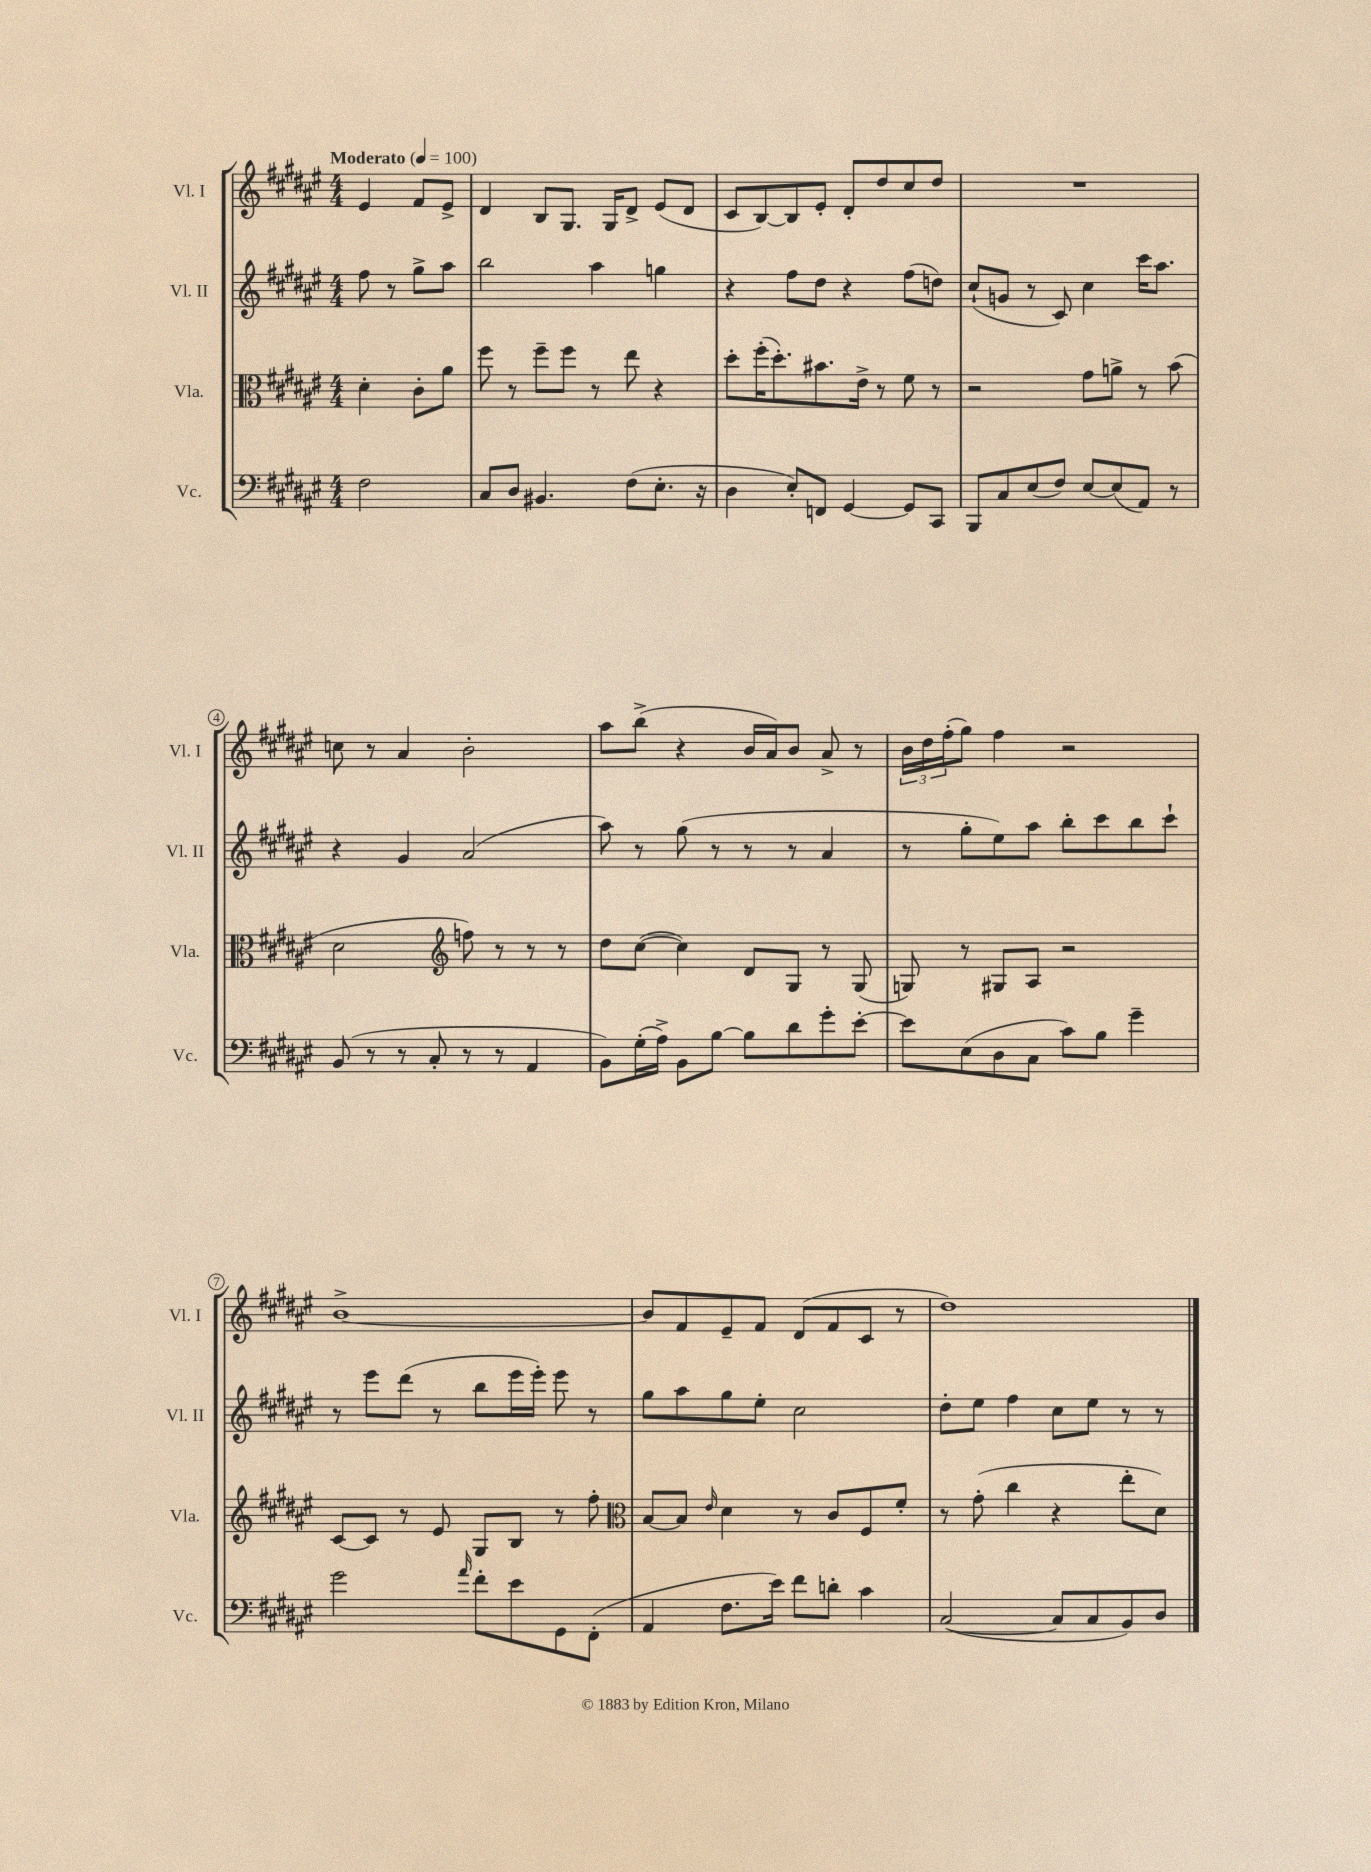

**kern	**kern	**kern	**kern
*staff4	*staff3	*staff2	*staff1
*clefF4	*clefC3	*clefG2	*clefG2
*k[f#c#g#d#a#e#]	*k[f#c#g#d#a#e#]	*k[f#c#g#d#a#e#]	*k[f#c#g#d#a#e#]
*M4/4	*M4/4	*M4/4	*M4/4
*MM100	*MM100	*MM100	*MM100
2F#	4d#'	8ff#	4e#
.	.	8r	.
.	8c#'	8gg#^	8f#
.	8a#	8aa#	8e#^
=	=	=	=
8C#	8ff#	2bb	4d#
8D#	8r	.	.
4.BB#	8ff#~	.	8B
.	8ff#	.	8.G#
.	8r	4aa#	.
.	.	.	16G#
(8F#	8ee#	.	8d#^
8.E#'	4r	4gg	(8e#
.	.	.	8d#
16r	.	.	.
=	=	=	=
4D#	8dd#'	4r	8c#
.	(16ff#'	.	[8B)
.	8.dd#')	.	.
8E#')	.	8ff#	8B]
8FF	8.b#	8dd#	8e#'
[4GG#	.	4r	8d#'
.	16e#^	.	.
.	8r	.	8dd#
8GG#]	8f#	(8ff#	8cc#
8CC#	8r	8dd)	8dd#
=	=	=	=
8BBB	2r	(8cc#`	1r
8C#	.	8g	.
(8E#	.	8r	.
8F#)	.	8c#)	.
[8E#	8g#	4cc#	.
(8E#]	8a^	.	.
8AA#)	8r	16ccc#	.
.	.	8.aa#	.
8r	(8b	.	.
=	=	=	=
(8BB	2d#	4r	8cc
8r	.	.	8r
8r	.	4g#	4a#
8C#'	.	.	.
*	*clefG2	*	*
8r	8ff)	(2a#	2b'
8r	8r	.	.
4AA#	8r	.	.
.	8r	.	.
=	=	=	=
8BB)	8dd#	8aa#)	8aa#
(16G#'	([8cc#	8r	(8bb^
16A#^)	.	.	.
8BB	4cc#])	(8gg#	4r
[8B	.	8r	.
8B]	8d#	8r	16b
.	.	.	16a#)
8d#	8G#	8r	8b
8g#'	8r	4a#	8a#^
[8e#'	(8G#	.	8r
=	=	=	=
8e#]	8G)	8r	24b
.	.	.	24dd#
.	.	.	(24ff#'
(8E#	8r	8gg#'	8gg#)
8D#	8G#	8ee#)	4ff#
8C#	8A#	8aa#	.
8c#)	2r	8bb'	2r
8B	.	8ccc#	.
4g#~	.	8bb	.
.	.	8ccc#`	.
=	=	=	=
2g#	[8c#	8r	[1b^
.	8c#]	8eee#	.
.	8r	(8ddd#	.
.	8e#	8r	.
16qqa#	.	.	.
8f#'	8G#	8bb	.
8e#	8B	16eee#	.
.	.	16eee#')	.
8GG#	8r	8eee#	.
(8FF#'	8ff#'	8r	.
=	=	=	=
*	*clefC3	*	*
4AA#	[8B	8gg#	8b]
.	8B]	8aa#	8f#
.	16qqe#	.	.
8.F#	4d#	8gg#	8e#~
.	.	8ee#'	8f#
16e#)	.	.	.
8f#	8r	2cc#	(8d#
8d'	8c#	.	8f#
4c#	8F#	.	8c#
.	8f#'	.	8r
=	=	=	=
([2C#	8r	8dd#'	1dd#)
.	(8g#'	8ee#	.
.	4cc#	4ff#	.
8C#]	4r	8cc#	.
8C#	.	8ee#	.
8BB)	8ee#'	8r	.
8D#	8d#)	8r	.
==	==	==	==
*-	*-	*-	*-
